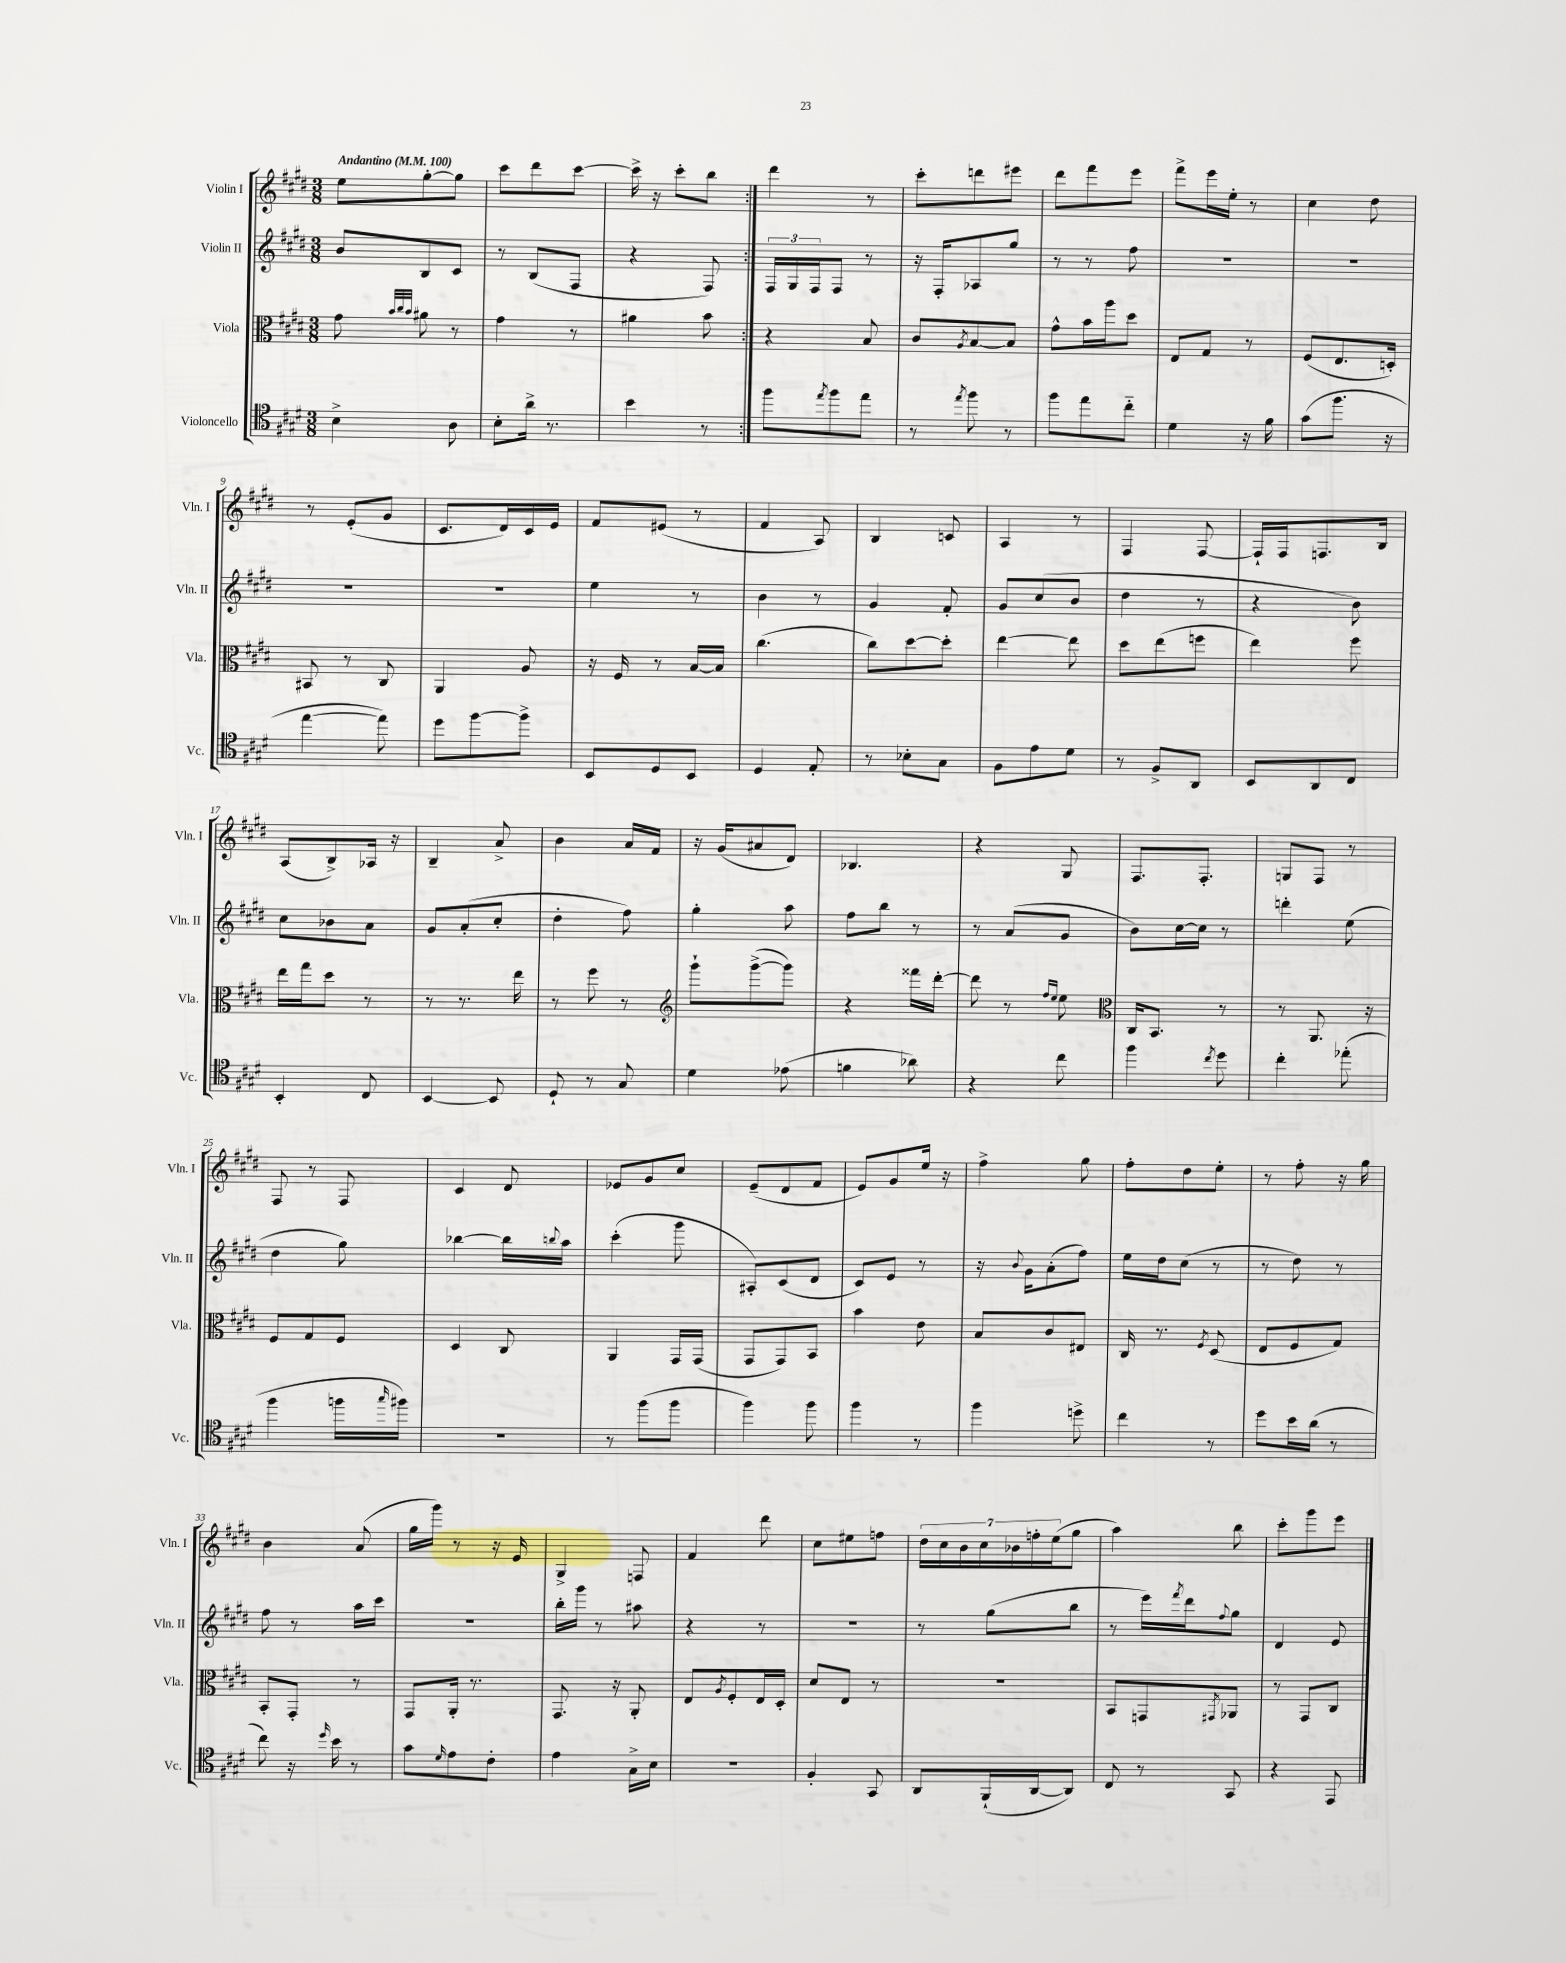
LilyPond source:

<<
\new StaffGroup <<
\new Staff = "s0" \with { instrumentName = "Violin I" shortInstrumentName = "Vln. I" } {
    \clef treble \key e \major \numericTimeSignature \time 3/8 \tempo "Andantino" 4 = 100
    \repeat volta 2 { e''8 gis''8~-. gis''8 |
    cis'''8 dis'''8 cis'''8~ |
    cis'''16-> r16 cis'''8-. b''8 | }
    dis'''4 r8 |
    cis'''8-. d'''8 eis'''8 |
    dis'''8 fis'''8 e'''8 |
    fis'''8-> e'''16 e''16-. r8 |
    cis''4 dis''8 |
    r8 e'8-.( gis'8 |
    cis'8. dis'16) cis'16 e'16 |
    fis'8 eis'8( r8 |
    fis'4 a8) |
    b4 c'8 |
    a4 r8 |
    fis4 fis8~ |
    fis16-! fis16 f8. b16 |
    a8( b8->) aes16 r16 |
    b4-- a'8-> |
    b'4 a'16 fis'16 |
    r16 gis'16( ais'8 dis'8) |
    bes4. |
    r4 gis8 |
    fis8. fis8.-. |
    g8 fis8 r8 |
    fis8 r8 fis8 |
    cis'4 dis'8 |
    ees'8 gis'8 cis''8 |
    e'8--( dis'8 fis'8 |
    e'8) gis'8 e''16 r16 |
    fis''4-> gis''8 |
    fis''8-. dis''8 e''8-. |
    r8 fis''8-. r16 gis''16 |
    b'4 a'8( |
    gis''16 gis'''16) r8 r16 e'16 |
    gis4-> f8 |
    fis'4 dis'''8 |
    cis''8 eis''8 f''8 |
    \tuplet 7/4 { dis''16 cis''16 b'16 cis''16 bes'16 f''16-. e''16( } gis''8 |
    a''4) b''8 |
    cis'''8-. gis'''8 e'''8 \bar "|." |
}
\new Staff = "s1" \with { instrumentName = "Violin II" shortInstrumentName = "Vln. II" } {
    \clef treble \key e \major \numericTimeSignature \time 3/8
    \repeat volta 2 { b'8 b8 cis'8 |
    r8 b8( fis8 |
    r4 fis8) | }
    \tuplet 3/2 { fis16 gis16 fis16 } fis8 r8 |
    r16 fis16-. aes8 gis''8 |
    r8 r8 fis''8 |
    R4. |
    R4. |
    R4. |
    R4. |
    e''4 r8 |
    b'4 r8 |
    gis'4 fis'8-. |
    gis'8 cis''8( b'8 |
    dis''4 r8 |
    r4 b'8) |
    cis''8 bes'8 a'8 |
    gis'8 a'8-.( cis''8-. |
    dis''4-. fis''8) |
    gis''4-. a''8 |
    fis''8 b''8 r8 |
    r8 a'8( gis'8 |
    b'8) cis''16~ cis''16 r8 |
    d'''4-. e''8( |
    dis''4 gis''8) |
    bes''4~ bes''16 \appoggiatura { b''8 } a''16 |
    cis'''4-.( gis'''8 |
    ais8-.) cis'8( dis'8 |
    cis'8) e'8 r8 |
    r16 \appoggiatura { b'8 } gis'16 a'8-.( fis''8) |
    e''16 dis''16 cis''8( r8 |
    r8 dis''8) r8 |
    fis''8 r8 a''16 cis'''16 |
    R4. |
    b''16-. gis'''16 r8 ais''8 |
    r4 r8 |
    R4. |
    r8 gis''8( b''8 |
    r8 e'''16) \acciaccatura { fis'''8 } dis'''16 \appoggiatura { fis''8 } gis''8 |
    dis'4 e'8 \bar "|." |
}
\new Staff = "s2" \with { instrumentName = "Viola" shortInstrumentName = "Vla." } {
    \clef alto \key e \major \numericTimeSignature \time 3/8
    \repeat volta 2 { gis'8 \grace { b'32 cis''32 b'32 } ais'8 r8 |
    gis'4 r8 |
    ais'4 b'8 | }
    r4 b8 |
    cis'8 \acciaccatura { a8 } b8~ b8 |
    gis'8-^ b'16 a''16 dis''8 |
    e8 gis8 r8 |
    fis8( e8. d16-.) |
    bis,8 r8 cis8 |
    a,4 a8 |
    r16 fis16 r8 b16~ b16 |
    cis''4.( |
    cis''8) dis''8~ dis''8-. |
    e''4~ e''8 |
    dis''8 e''8( f''8 |
    e''4) fis''8 |
    e''16 gis''16 dis''8 r8 |
    r8 r8. e''16 |
    r8 fis''8 r8 |
    \clef treble gis'''8-! gis'''8~->( gis'''8) |
    r4 fisis'''16 dis'''16~-. |
    dis'''8 r8 \grace { fis''16 e''16 } e''8 |
    \clef alto cis16 b,8. r8 |
    r8 a,8. r16 |
    fis8 gis8 fis8 |
    dis4 cis8 |
    a,4 gis,16 gis,16( |
    gis,8 gis,8) b,8 |
    b'4 e'8 |
    b8 cis'8 eis8 |
    cis16 r8. \acciaccatura { fis8 } dis8( |
    e8 fis8 gis8) |
    b,8-. gis,8-. r8 |
    gis,8 a,16-. r8. |
    gis,8. r16 a,8-. |
    e8 \acciaccatura { a8 } fis8-. e16 dis16-. |
    dis'8 e8 r8 |
    R4. |
    b,8 g,8 \acciaccatura { gis,8 } aes,8 |
    r8 gis,8 cis8 \bar "|." |
}
\new Staff = "s3" \with { instrumentName = "Violoncello" shortInstrumentName = "Vc." } {
    \clef tenor \key e \major \numericTimeSignature \time 3/8
    \repeat volta 2 { b4-> a8 |
    b8-. a'16-> r8. |
    b'4 r8 | }
    fis''8 \acciaccatura { e''8 } fis''8 e''8 |
    r8 \acciaccatura { e''8 } fis''8 r8 |
    fis''8 e''8 cis''8-_ |
    dis'4 r16 fis'16 |
    gis'8( fis''8. r16 |
    e''4~ e''8) |
    dis''8 fis''8~ fis''8-> |
    b,8 dis8 b,8 |
    dis4 e8-. |
    r8 bes8-. gis8 |
    fis8 e'8 dis'8 |
    r8 fis8-> a,8 |
    b,8 a,8 cis8 |
    b,4-. cis8 |
    b,4~ b,8 |
    dis8-! r8 gis8 |
    dis'4 ees'8( |
    f'4 aes'8) |
    r4 cis''8 |
    fis''4 \acciaccatura { cis''8 } dis''8 |
    cis''4-. ees''8-.( |
    fis''4 f''16 \grace { gis''16 } fis''16) |
    R4. |
    r8 fis''8( fis''8 |
    fis''4) fis''8 |
    fis''4 r8 |
    fis''4 d''8-> |
    cis''4 r8 |
    dis''8 b'16 a'16( r8 |
    cis''8) r16 \grace { dis''16 } b'16 r8 |
    gis'8 \grace { dis'16 } e'8 cis'8-. |
    e'4 gis16-> b16 |
    R4. |
    fis4-. gis,8 |
    a,8 fis,16-!( a,16~ a,8) |
    cis8 r8 gis,8 |
    r4 e,8 \bar "|." |
}
>>
>>
